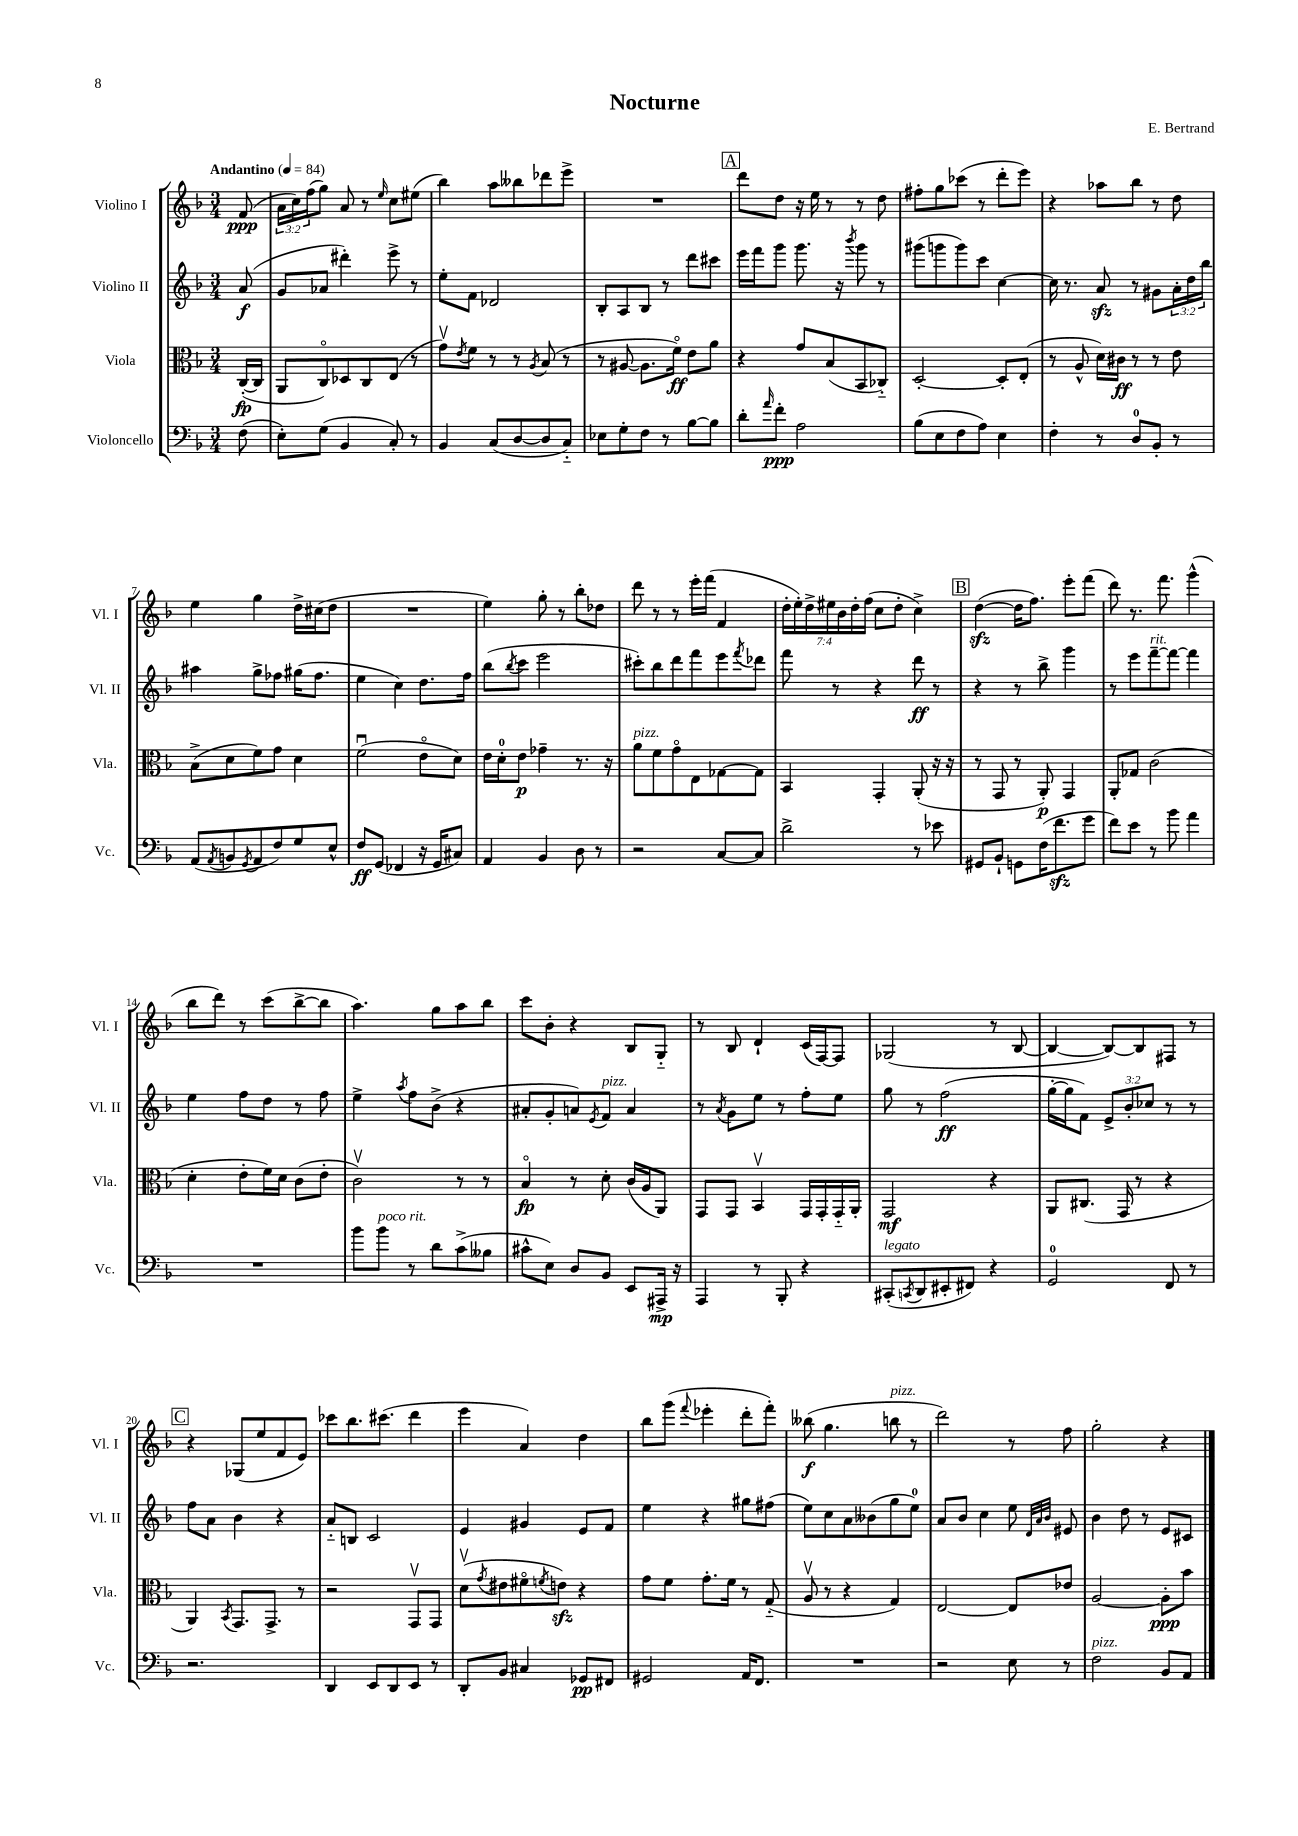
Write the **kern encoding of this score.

**kern	**kern	**kern	**kern
*staff4	*staff3	*staff2	*staff1
*clefF4	*clefC3	*clefG2	*clefG2
*k[b-]	*k[b-]	*k[b-]	*k[b-]
*M3/4	*M3/4	*M3/4	*M3/4
*MM84	*MM84	*MM84	*MM84
(8F\	([16C'/LL	(8a/	(8f/
.	16C/]JJ	.	.
=	=	=	=
8E'\L)	8AA/L	8g/L	24a\LL
.	.	.	24cc\)
.	.	.	(24ff\J
(8G\J	8Co/)	8a-/J	8gg\J)
4BB-/	8D-/	4ddd#'\)	8a/
.	8C/	.	8r
.	.	.	16qqee/
8C'/)	(8E/J	8eee^\	8cc\L
8r	8r	8r	(8ee#\J
=	=	=	=
4BB-/	8gv\L)	8ee'\L	4bb-\)
.	8qe/	.	.
.	8f\J	8f\J	.
(8C/L	8r	2d-/	8aa\L
[8D/	8r	.	8bb--\
.	8qA/	.	.
8D/]	(8B-/	.	8ddd-\
8C'~/J)	8r	.	8eee^\J
=	=	=	=
8E-\L	8r	8B-'/L	2.r
8G'\	[8A#/	8A/	.
8F\J	8.A#\]L	8B-/J	.
8r	.	8r	.
.	16fo\Jk)	.	.
[8B-\L	8e\L	8ddd\L	.
8B-\]J	8a\J	8ccc#\J	.
=	=	=	=
8d'\L	4r	16eee\LL	8ddd\L
.	.	16fff\J	.
16qqa/	.	.	.
8f'\J	.	8ggg\J	8dd\J
2A\	8g/L	8.ggg\	16r
.	.	.	16ee\
.	(8B-/	.	8r
.	.	16r	.
.	.	8qbbb-/	.
.	8BB-/	8ggg\	8r
.	8C-'~/J)	8r	8dd\
=	=	=	=
(8B-\L	[2D'/	(8ggg#\L	8ff#'\L
8E\	.	8ggg\	8gg\
8F\	.	8ggg\)	(8ccc-\J
8A\J)	.	8ccc\J	8r
4E\	8D'/]L	[4cc\	8ddd'\L
.	(8E'/J	.	8eee\J)
=	=	=	=
4F'\	8r	16cc\]	4r
.	.	8.r	.
.	8A^^/	.	.
8r	16d\LL)	8a/	8aa-\L
.	16c#\JJ	.	.
8D/L	8r	8r	8bb-\J
8BB-'/J	8r	8g#\L	8r
8r	8e\	24a'\L	8dd\
.	.	24dd\	.
.	.	24bb-\JJ	.
=	=	=	=
(8AA/L	(8B-^\L	4aa#\	4ee\
8qAA/	.	.	.
8BB/	8d\	.	.
8qGG/	.	.	.
8AA/	8f\)	8gg^\L	4gg\
8F/)	8g\J	8ff-\J	.
8G/	4d\	(16gg#\LK	16dd^\LL
.	.	8.ff-\J	(16cc#\J
8E^^/J	.	.	8dd\J
=	=	=	=
8F/L	(2fu\	4ee\	2.r
(8GG/J	.	.	.
4FF-/	.	4cc\)	.
16r	8eo\L	8.dd\L	.
16GG/LK	.	.	.
8C#/J)	8d\J)	.	.
.	.	16ff\Jk	.
=	=	=	=
4AA/	16e\LL	(8bb-\L	4ee\)
.	16d'\J	.	.
.	.	8qbb-/	.
.	8e\J	8ccc\J	.
4BB-/	4g-~\	2eee\	8gg'\
.	.	.	8r
8D\	8.r	.	8bb-'\L
8r	.	.	8dd-\J
.	16r	.	.
=	=	=	=
2r	8a\L	8ccc#'\L)	8ddd\
.	8f\	8bb-\	8r
.	8go\	8ddd\	8r
.	8E\	8fff\	16eee'\LL
.	.	.	(16fff\JJ
[8C/L	[8G-\	8eee\	4f/
.	.	8qfff/	.
8C/]J	8G-\]J	8ddd-\J	.
=	=	=	=
2d^\	4BB-/	8fff\	28dd'\LL
.	.	.	28ee'\)
.	.	.	28dd^\
.	.	.	28ee#\
.	.	8r	.
.	.	.	28b-\
.	.	.	28dd'\
.	.	.	(28ff\JJ
.	4GG'/	4r	8cc\L
.	.	.	8dd'\J
8r	(8AA'/	8ddd\	4cc^\)
8e-\	16r	8r	.
.	16r	.	.
=	=	=	=
8GG#/L	8r	4r	([4dd\
8BB-`/J	8GG/	.	.
8GG\L	8r	8r	16dd\]LK
.	.	.	8.ff\J)
(16F\K	8AA'/)	8bb-^\	.
8.f\	.	.	.
.	4GG/	4ggg\	8eee'\L
8g\J	.	.	(8fff\J
=	=	=	=
8f\L)	8AA'/L	8r	8ddd\)
8e\J	8G-/J	8eee\L	8.r
8r	(2c\	[8fff~\	.
.	.	.	8.fff\
8b-\	.	8fff\_J	.
4a\	.	4fff\]	(4ggg^^\
=	=	=	=
2.r	4d'\	4ee\	8bb-\L
.	.	.	8ddd\J)
.	8e'\L	8ff\L	8r
.	16f\L)	8dd\J	(8ccc\L
.	16d\JJ	.	.
.	(8c\L	8r	[8bb-^\
.	8e'\J	8ff\	8bb-\]J
=	=	=	=
8b-\L	2cv\)	4ee^\	4.aa\)
8b-\J	.	.	.
.	.	8qaa/	.
8r	.	8ff\L	.
8d\L	.	(8b-^\J	8gg\L
(8c^\	8r	4r	8aa\
8B--\J	8r	.	8bb-\J
=	=	=	=
8c#^^\L	4B-o/	8a#'/L	8ccc\L
8E\J)	.	8g'/	8b-'\J
8D/L	8r	8a/)	4r
.	.	8qe/	.
8BB-/J	8d'\	8f/J	.
8EE/L	(16c/LL	4a/	8B-/L
.	16A/J	.	.
16AAA#^/Jk	8AA/J)	.	8G'~/J
16r	.	.	.
=	=	=	=
4AAA/	8GG/L	8r	8r
.	.	8qa/	.
.	8GG/J	8g\L	8B-/
8r	4BB-v/	8ee\J	4d`/
8BBB-'/	.	8r	.
4r	16GG/LL	8ff'\L	(16c/LL
.	16GG'/	.	[16F/J)
.	16GG'~/	8ee\J	8F/]J
.	16AA'/JJ	.	.
=	=	=	=
(8CC#'/L	2GG/	8gg\	(2G-/
8qCC/	.	.	.
8DD/	.	8r	.
8EE#'/	.	(2ff\	.
8FF#/J)	.	.	.
4r	4r	.	8r
.	.	.	[8B-/
=	=	=	=
2GG/	8AA/L	[16gg'\LL	4B-/_
.	.	16gg\]J	.
.	(8.C#/J	8f\J)	.
.	.	12e^/L	8B-/_L)
.	16GG/	.	.
.	.	12b-'/	.
.	8r	.	8B-/]
.	.	12cc-/J	.
8FF/	4r	8r	8F#/J
8r	.	8r	8r
=	=	=	=
2.r	4AA/)	8ff\L	4r
.	.	8a\J	.
.	8qBB-/	.	.
.	8.GG/L	4b-\	(8G-/L
.	.	.	8ee/
.	8.GG^/J	.	.
.	.	4r	8f/
.	8r	.	8e/J)
=	=	=	=
4DD/	2r	8a'~/L	8ccc-\L
.	.	8B/J	8.bb-\
8EE/L	.	2c/	.
.	.	.	(8.ccc#\J
8DD/	.	.	.
8EE/J	8GGv/L	.	4ddd\
8r	8GG/J	.	.
=	=	=	=
8DD'/L	(8dv\L	4e/	4eee\
.	8qg/	.	.
8BB-/J	8e#\	.	.
4C#/	8f#o\	4g#/	4a/)
.	8qf/	.	.
.	8e\J)	.	.
8GG-/L	4r	8e/L	4dd\
8FF#/J	.	8f/J	.
=	=	=	=
2GG#/	8g\L	4ee\	8bb-\L
.	8f\J	.	(8ggg\J
.	.	.	8qqfff/
.	8.g'\L	4r	4eee-'\
.	16f\Jk	.	.
16AA/LK	8r	8gg#\L	8ddd'\L
8.FF/J	.	.	.
.	(8G'~/	(8ff#\J	8fff'\J)
=	=	=	=
2.r	8Av/	8ee\L)	(8bb--\
.	8r	8cc\	4.gg\
.	4r	8a\	.
.	.	(8b--\	.
.	4G/)	8gg\	8bb\
.	.	8ee\J)	8r
=	=	=	=
2r	[2E/	8a/L	2ddd\)
.	.	8b-/J	.
.	.	4cc\	.
8E\	8E/]L	8ee\	8r
.	.	32qqd/LLL	.
.	.	32qqa/	.
.	.	32qqb-/JJJ	.
8r	8e-/J	8e#/	8ff\
=	=	=	=
2F\	[2A/	4b-\	2gg'\
.	.	8dd\	.
.	.	8r	.
8BB-/L	8A'\]L	8e/L	4r
8AA/J	8b-\J	8c#/J	.
==	==	==	==
*-	*-	*-	*-
